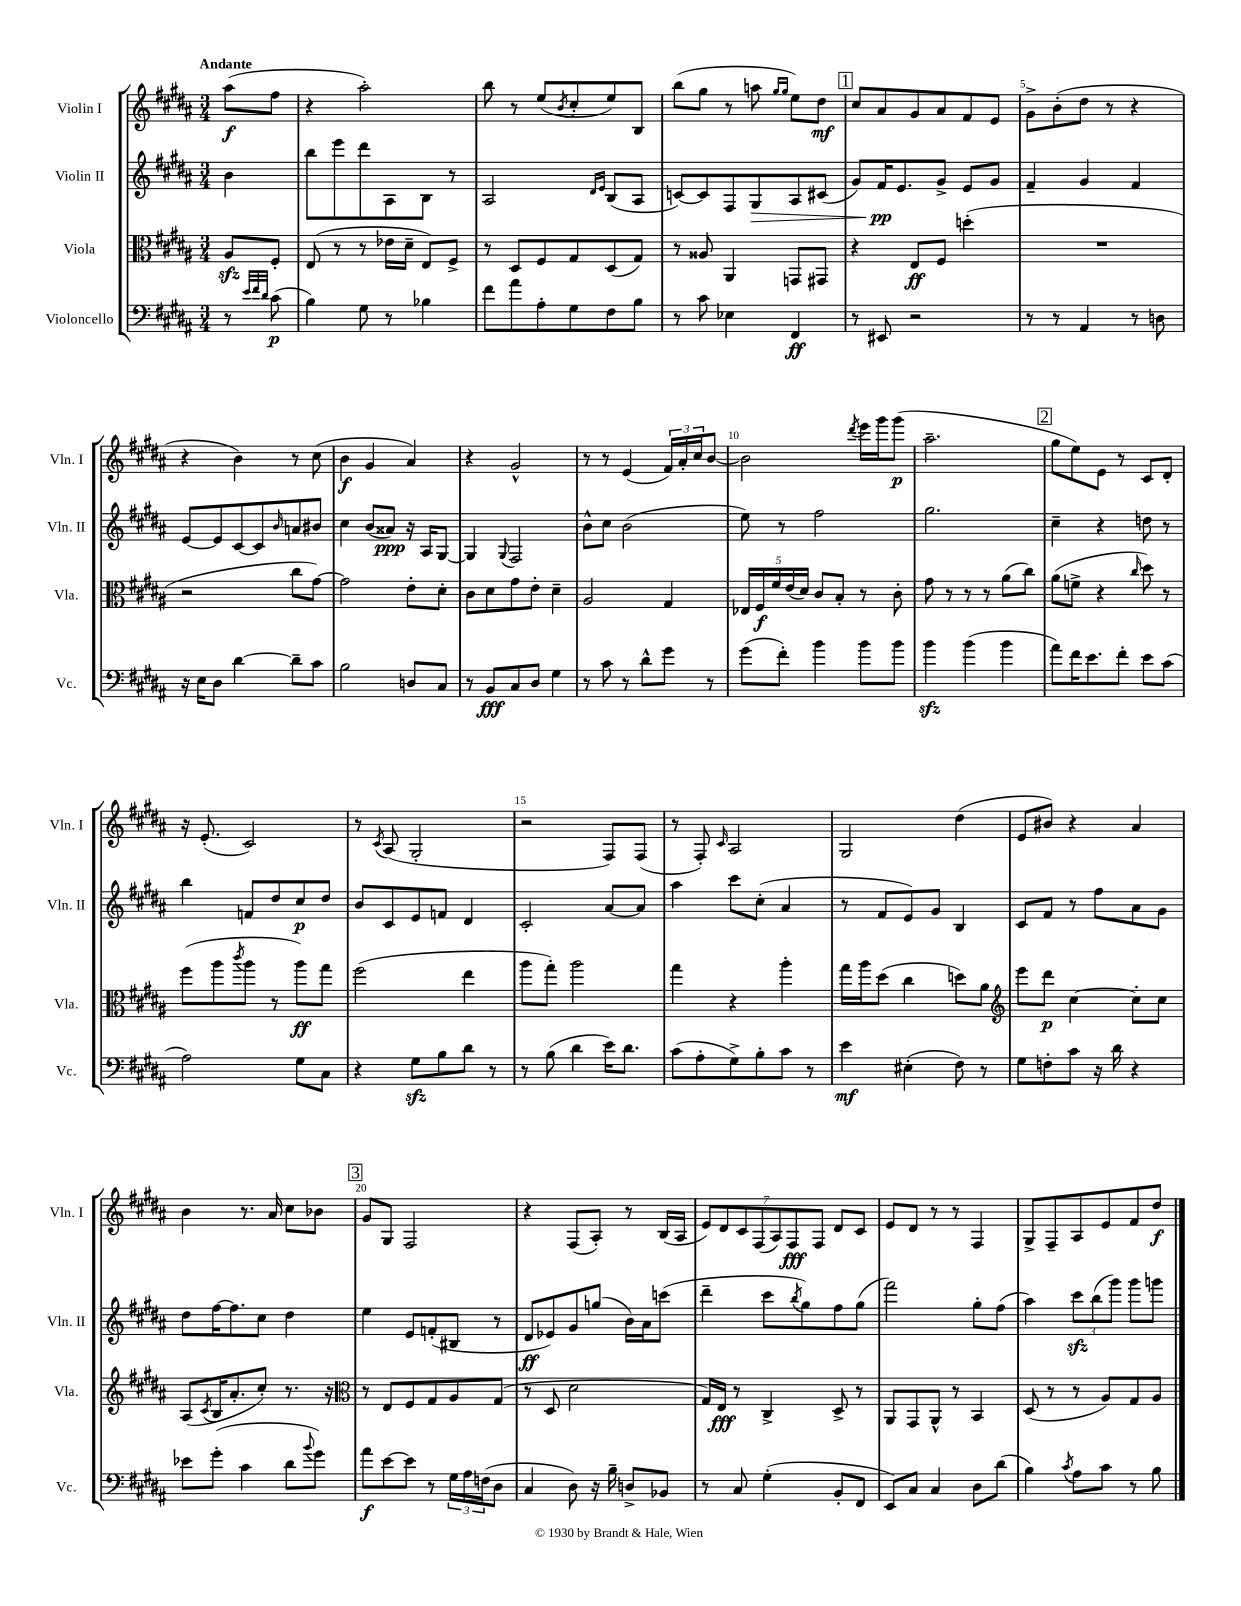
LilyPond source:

<<
\new StaffGroup <<
\new Staff = "s0" \with { instrumentName = "Violin I" shortInstrumentName = "Vln. I" } {
    \clef treble \key b \major \numericTimeSignature \time 3/4 \partial 4 \tempo "Andante"
    ais''8\f( fis''8 |
    r4 ais''2-.) |
    b''8 r8 e''8( \acciaccatura { b'8 } cis''8-. e''8) b8 |
    b''8( gis''8 r8 a''8 \grace { gis''16 gis''16 } e''8) dis''8\mf |
    \mark \markup { \box "1" } cis''8 ais'8 gis'8 ais'8 fis'8 e'8 |
    gis'8-> b'8-.( dis''8 r8 r4 |
    r4 b'4) r8 cis''8( |
    b'4\f gis'4 ais'4) |
    r4 gis'2-^ |
    r8 r8 e'4( \tuplet 3/2 { fis'16) ais'16-. cis''16 } b'8~ |
    b'2 \acciaccatura { dis'''8 } e'''16 gis'''16 gis'''8\p( |
    ais''2.-- |
    \mark \markup { \box "2" } gis''8 e''8) e'8 r8 cis'8 dis'8-. |
    r16 e'8.-.( cis'2) |
    r8 \acciaccatura { cis'8 } ais8( gis2-. |
    r2 fis8) fis8( |
    r8 fis8-.) \grace { cis'16 } ais2 |
    gis2 dis''4( |
    e'8 bis'8) r4 ais'4 |
    b'4 r8. ais'16 cis''8 bes'8 |
    \mark \markup { \box "3" } gis'8 gis8 fis2 |
    r4 fis8( ais8-.) r8 b16( ais16 |
    \tuplet 7/4 { e'8) dis'8 cis'8 fis8( ais8) fis8\fff fis8 } dis'8 cis'8 |
    e'8 dis'8 r8 r8 fis4 |
    gis8-> fis8-- ais8 e'8 fis'8 dis''8\f \bar "|." |
}
\new Staff = "s1" \with { instrumentName = "Violin II" shortInstrumentName = "Vln. II" } {
    \clef treble \key b \major \numericTimeSignature \time 3/4 \partial 4
    b'4 |
    b''8 e'''8 dis'''8 ais8 b8 r8 |
    ais2 \grace { dis'16 e'16 } b8( ais8 |
    c'8~) c'8 fis8 gis8\> ais8 cis'8( |
    \mark \markup { \box "1" } gis'8) fis'16\pp\! e'8. gis'8-> e'8 gis'8 |
    fis'4-- gis'4 fis'4 |
    e'8~ e'8 cis'8~ cis'8 \grace { b'16 } a'8 bis'8 |
    cis''4 b'8( aisis'8\ppp) r16 ais16 gis8~ |
    gis4 \appoggiatura { gis8 } fis2 |
    b'8-^ cis''8 b'2( |
    e''8) r8 fis''2 |
    gis''2. |
    \mark \markup { \box "2" } cis''4-- r4 d''8 r8 |
    b''4 f'8 dis''8 cis''8\p dis''8 |
    b'8 cis'8 e'8 f'8 dis'4 |
    cis'2-. ais'8~ ais'8 |
    ais''4 cis'''8 cis''8-.( ais'4 |
    r8 fis'8 e'8) gis'8 b4 |
    cis'8 fis'8 r8 fis''8 ais'8 gis'8 |
    dis''8 fis''16~ fis''8. cis''8 dis''4 |
    \mark \markup { \box "3" } e''4 e'8 f'8-.( bis8 r8 |
    dis'8\ff ees'8) gis'8 g''8( b'16) ais'16 c'''8( |
    dis'''4-- cis'''8 \acciaccatura { b''8 } gis''8) fis''8 gis''8( |
    fis'''2) gis''8-. fis''8( |
    ais''4) \tuplet 3/2 { cis'''8\sfz b''8( gis'''8) } gis'''8 g'''8 \bar "|." |
}
\new Staff = "s2" \with { instrumentName = "Viola" shortInstrumentName = "Vla." } {
    \clef alto \key b \major \numericTimeSignature \time 3/4 \partial 4
    ais8\sfz fis8-. |
    e8( r8 r8 ees'16 dis'16-- e8) fis8-> |
    r8 dis8 fis8 gis8 dis8( gis8) |
    r8 aisis8 ais,4 g,8 gis,8 |
    \mark \markup { \box "1" } r4 e8\ff fis8 d''4-.( |
    R2. |
    r2 cis''8 gis'8~) |
    gis'2 e'8-. dis'8-. |
    cis'8 dis'8 gis'8 e'8-. dis'4-- |
    ais2 gis4 |
    \tuplet 5/4 { ees16 fis16\f fis'16 e'16( dis'16) } cis'8 b8-. r8 cis'8-. |
    gis'8 r8 r8 r8 ais'8( cis''8) |
    \mark \markup { \box "2" } ais'8( f'8-> r4 \grace { cis''16 } dis''8) r8 |
    fis''8( ais''8 \acciaccatura { cis'''8 } ais''8 r8 ais''8\ff) gis''8 |
    fis''2( e''4 |
    ais''8 gis''8-.) ais''2 |
    gis''4 r4 ais''4-. |
    gis''16 ais''16 dis''8( cis''4 d''8) ais'8 |
    \clef treble e'''8 dis'''8\p cis''4~ cis''8-. cis''8 |
    ais8( \acciaccatura { cis'8 } b16 ais'8.-. cis''8-.) r8. r16 |
    \mark \markup { \box "3" } \clef alto r8 e8 fis8 gis8 ais8 gis8( |
    r8 dis8 dis'2 |
    gis16) e16\fff r8 cis4-> dis8-> r8 |
    ais,8 gis,8 ais,8-^ r8 b,4 |
    dis8( r8 r8 ais8) gis8 ais8 \bar "|." |
}
\new Staff = "s3" \with { instrumentName = "Violoncello" shortInstrumentName = "Vc." } {
    \clef bass \key b \major \numericTimeSignature \time 3/4 \partial 4
    r8 \grace { e'32 fis'32 dis'32 } cis'8\p( |
    b4) gis8 r8 bes4 |
    fis'8 ais'8 ais8-. gis8 fis8 b8 |
    r8 cis'8 ees4 fis,4\ff |
    \mark \markup { \box "1" } r8 eis,8 r2 |
    r8 r8 ais,4 r8 d8 |
    r16 e16 dis8 dis'4~ dis'8-- cis'8 |
    b2 d8 cis8 |
    r8 b,8\fff cis8 dis8 gis4 |
    r8 cis'8 r8 dis'8-^ gis'8 r8 |
    gis'8( fis'8-.) b'4 b'8 b'8 |
    b'4\sfz b'4( b'4 |
    \mark \markup { \box "2" } ais'8) fis'16 e'8. fis'8-. e'8 cis'8( |
    ais2) gis8 cis8 |
    r4 gis8\sfz b8 dis'8 r8 |
    r8 b8( dis'4 e'16) dis'8. |
    cis'8( ais8-. gis8->) b8-. cis'8 r8 |
    e'4\mf eis4-.( fis8) r8 |
    gis8 f8-. cis'8 r16 dis'16 r4 |
    ees'8 gis'8-.( cis'4 dis'8 \appoggiatura { b'8 } gis'8) |
    \mark \markup { \box "3" } ais'8\f e'8~ e'8 r8 \tuplet 3/2 { gis16 ais16 f16( } dis8 |
    cis4 dis8) r16 b16-- d8-> bes,8 |
    r8 cis8 gis4-.( b,8-. fis,8 |
    e,8) cis8 cis4 dis8 dis'8( |
    b4) \acciaccatura { cis'8 } ais8 cis'8 r8 b8 \bar "|." |
}
>>
>>
\layout { \context { \Score \override BarNumber.break-visibility = ##(#f #t #t) barNumberVisibility = #(every-nth-bar-number-visible 5) } }
